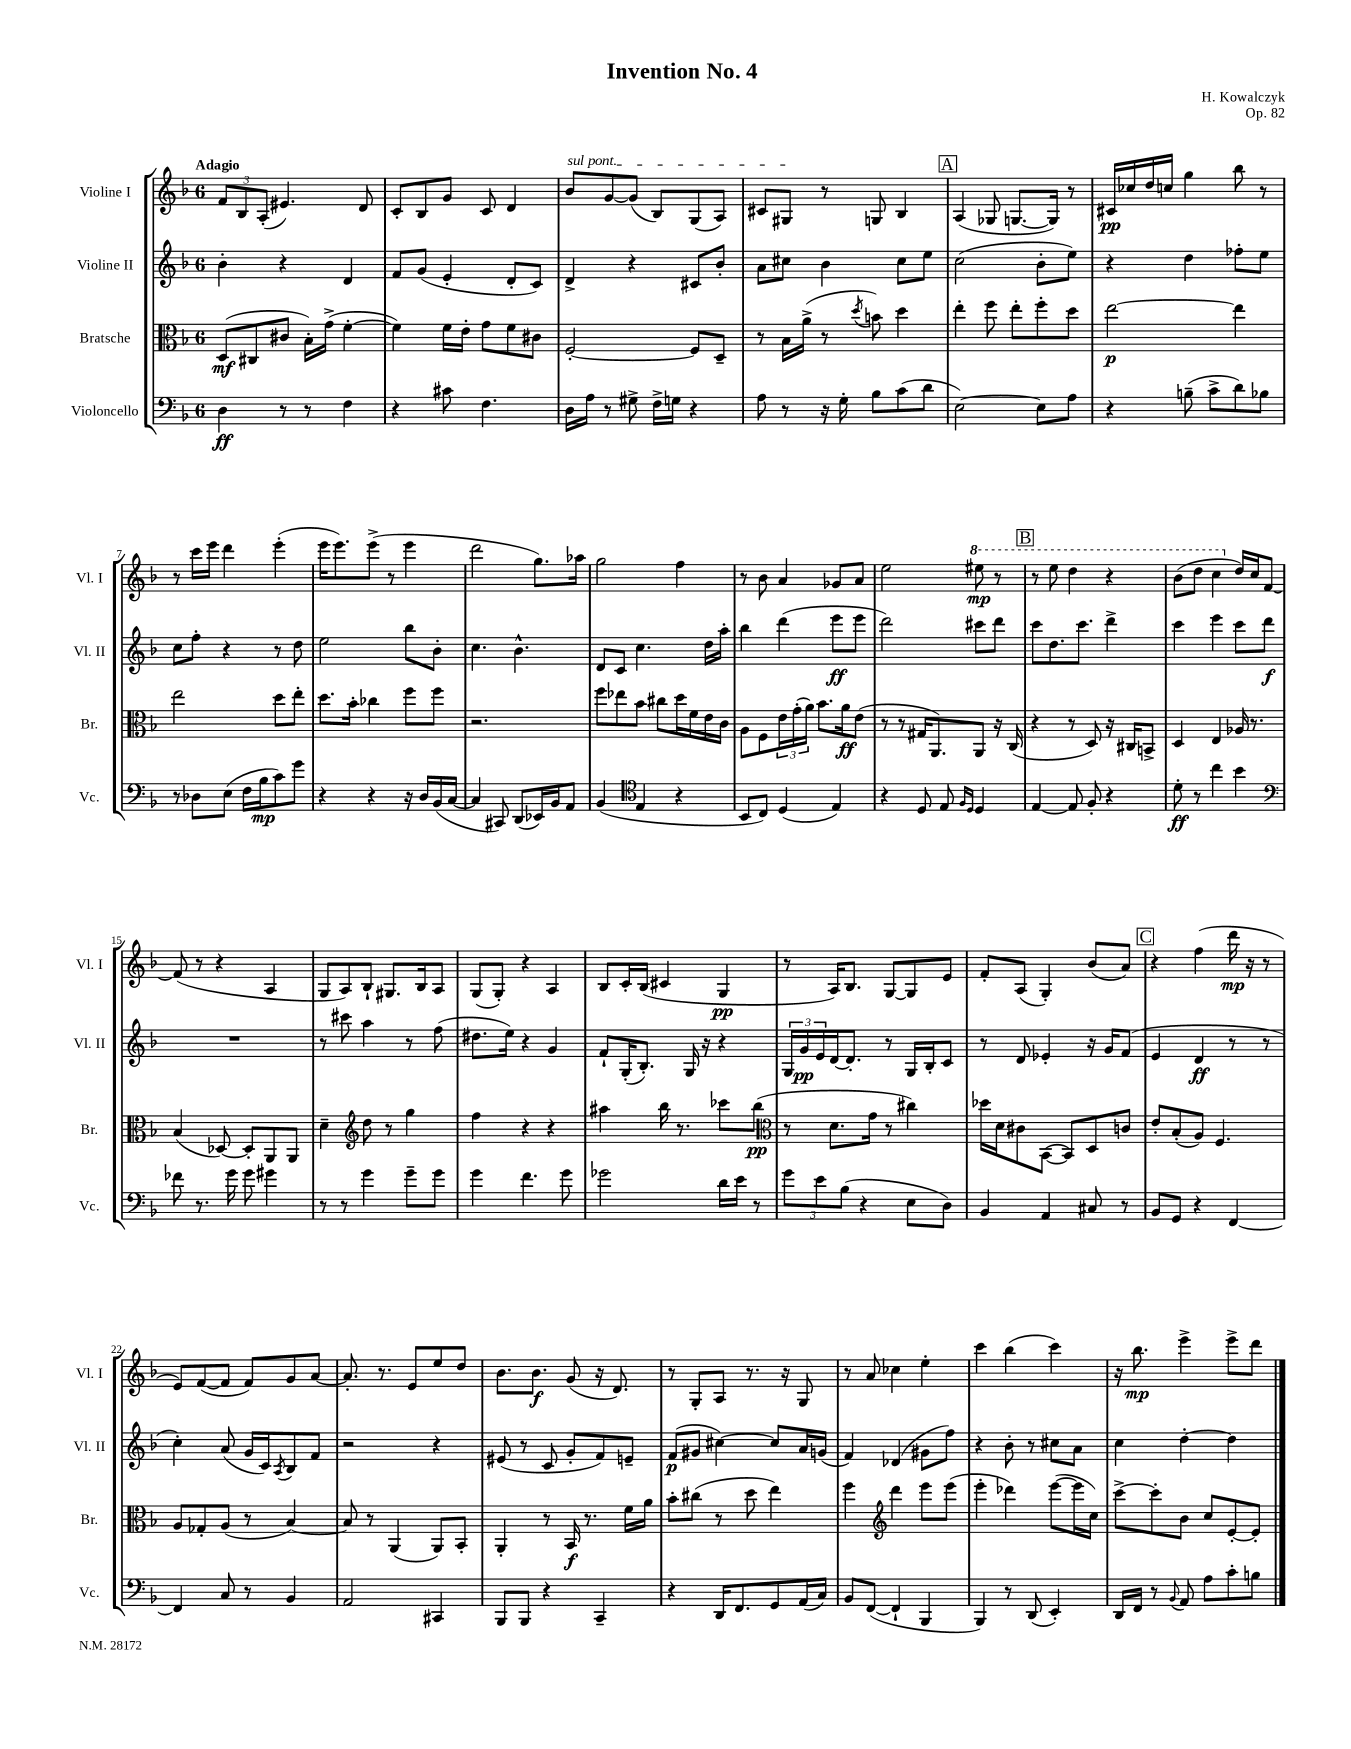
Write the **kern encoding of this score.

**kern	**dynam	**kern	**dynam	**kern	**dynam	**kern	**dynam
*part4	*part4	*part3	*part3	*part2	*part2	*part1	*part1
*staff4	*staff4	*staff3	*staff3	*staff2	*staff2	*staff1	*staff1
*I"Violoncello	*	*I"Bratsche	*	*I"Violine II	*	*I"Violine I	*
*I'Vc.	*	*I'Br.	*	*I'Vl. II	*	*I'Vl. I	*
*clefF4	*	*clefC3	*	*clefG2	*	*clefG2	*
*k[b-]	*	*k[b-]	*	*k[b-]	*	*k[b-]	*
*M6/8	*	*M6/8	*	*M6/8	*	*M6/8	*
=1	=1	=1	=1	=1	=1	=1	=1
!	!	!	!	!	!	!LO:TX:a:B:t=Adagio	!
4D\	ff	(8D/L	mf	4b-'\	.	12f/L	.
.	.	.	.	.	.	12B-/	.
.	.	8C#X/	.	.	.	.	.
.	.	.	.	.	.	(12A'/J	.
8r	.	8c#X/J	.	4r	.	4.e#X/)	.
8r	.	16B-'\LL)	.	.	.	.	.
.	.	(16g^\JJ	.	.	.	.	.
4F\	.	[4f'\	.	4d/	.	.	.
.	.	.	.	.	.	8d/	.
=2	=2	=2	=2	=2	=2	=2	=2
4r	.	4f\])	.	8f/L	.	8c'/L	.
.	.	.	.	(8g/J	.	8B-/	.
8c#X\	.	16f\LL	.	4e'/	.	8g/J	.
.	.	16e'\JJ	.	.	.	.	.
4.F\	.	8g\L	.	.	.	8c/	.
.	.	8f\	.	8d'/L	.	4d/	.
.	.	8c#X\J	.	8c/J)	.	.	.
=3	=3	=3	=3	=3	=3	=3	=3
!	!	!	!	!	!	!LO:TX:a:i:t=sul pont.	!
16D\LL	.	[2F'/	.	4d^/	.	8b-/L	.
16A\JJ	.	.	.	.	.	.	.
8r	.	.	.	.	.	[8g/	.
8G#X^\	.	.	.	4r	.	(8g/J]	.
16F^\LL	.	.	.	.	.	8B-/L)	.
16Gn\JJ	.	.	.	.	.	.	.
4r	.	8F/L]	.	8c#X/L	.	(8G/	.
.	.	8D~/J	.	8b-'/J	.	8A/J)	.
=4	=4	=4	=4	=4	=4	=4	=4
8A\	.	8r	.	8a\L	.	8c#X/L	.
8r	.	16B-\LL	.	8cc#X\J	.	8G#X/J	.
.	.	(16a^\JJ	.	.	.	.	.
16r	.	8r	.	4b-\	.	8r	.
16G'\	.	.	.	.	.	.	.
.	.	8qdd/	.	.	.	.	.
8B-\L	.	8bn\)	.	.	.	8Gn/	.
(8c\	.	4dd\	.	8cc#\L	.	4B-/	.
8d\J	.	.	.	8ee\J	.	.	.
!!LO:REH:place=s1:t=A
=5	=5	=5	=5	=5	=5	=5	=5
[2E\)	.	4ee'\	.	(2cc\	.	(4A/	.
.	.	8ff\	.	.	.	8G-X/	.
.	.	8ee'\L	.	.	.	[8.Gn/L	.
8E\L]	.	8ff'\	.	8b-'\L	.	.	.
.	.	.	.	.	.	16G/Jk])	.
8A\J	.	8dd\J	.	8ee\J)	.	8r	.
=6	=6	=6	=6	=6	=6	=6	=6
4r	.	[2ee\	p	4r	.	16c#X/LL	pp
.	.	.	.	.	.	16cc-X/	.
.	.	.	.	.	.	16dd/	.
.	.	.	.	.	.	16ccn/JJ	.
(8Bn~\	.	.	.	4dd\	.	4gg\	.
8c^\L	.	.	.	.	.	.	.
8d\)	.	4ee\]	.	8ff-X'\L	.	8bb-\	.
8B-X\J	.	.	.	8ee\J	.	8r	.
!!LO:LB:g=z
=7	=7	=7	=7	=7	=7	=7	=7
8r	.	2ee\	.	8cc\L	.	8r	.
8D-X\L	.	.	.	8ff'\J	.	16ccc\LL	.
.	.	.	.	.	.	16eee\JJ	.
(8E\J	.	.	.	4r	.	4ddd\	.
16F\LL	.	.	.	.	.	.	.
16B-\J	mp	.	.	.	.	.	.
8c\)	.	8dd\L	.	8r	.	(4eee'\	.
8g\J	.	8ee'\J	.	8dd\	.	.	.
=8	=8	=8	=8	=8	=8	=8	=8
4r	.	8.dd\L	.	2ee\	.	16eee\KL	.
.	.	.	.	.	.	8.eee\)	.
.	.	16b-'\Jk	.	.	.	.	.
4r	.	4cc-X\	.	.	.	(8eee^\J	.
.	.	.	.	.	.	8r	.
16r	.	8ff\L	.	8bb-\L	.	4eee\	.
16D/LL	.	.	.	.	.	.	.
(16BB-/	.	8ff\J	.	8b-'\J	.	.	.
[16C/JJ	.	.	.	.	.	.	.
=9	=9	=9	=9	=9	=9	=9	=9
4C/]	.	2.r	.	4.cc\	.	2ddd\	.
8CC#X/)	.	.	.	.	.	.	.
(8DD/L	.	.	.	4.b-^^\	.	.	.
16EE-X/L)	.	.	.	.	.	8.gg\L)	.
16BB-/J	.	.	.	.	.	.	.
8AA/J	.	.	.	.	.	.	.
.	.	.	.	.	.	16aa-X\Jk	.
=10	=10	=10	=10	=10	=10	=10	=10
(4BB-/	.	8ff\L	.	8d/L	.	2gg\	.
.	.	8ee-X\	.	8c/J	.	.	.
*clefC4	*	*	*	*	*	*	*
4E/	.	8b-\J	.	4.cc\	.	.	.
.	.	8cc#X\L	.	.	.	.	.
4r	.	16dd\L	.	.	.	4ff\	.
.	.	16f\	.	.	.	.	.
.	.	16e\	.	16dd\LL	.	.	.
.	.	16c\JJ	.	16aa'\JJ	.	.	.
=11	=11	=11	=11	=11	=11	=11	=11
8BB-/L	.	8A\L	.	4bb-\	.	8r	.
8C/J)	.	8F\	.	.	.	8b-\	.
(4D/	.	24e\L	.	(4ddd\	.	4a/	.
.	.	(24g'\	.	.	.	.	.
.	.	24a\JJ)	.	.	.	.	.
.	.	8.b-\L	.	.	.	.	.
4E/)	.	.	.	8eee\L	ff	8g-X/L	.
.	.	16a\k	ff	.	.	.	.
.	.	(8e\J	.	8eee\J	.	8a/J	.
=12	=12	=12	=12	=12	=12	=12	=12
4r	.	8r	.	2ddd\)	.	2ee\	.
.	.	8r	.	.	.	.	.
8D/	.	16G#X/KL	.	.	.	.	.
.	.	8.AA/)	.	.	.	.	.
8E/	.	.	.	.	.	.	.
16qqF/LL	.	.	.	.	.	.	.
16qqD/JJ	.	.	.	.	.	.	.
*	*	*	*	*	*	*8va	*
4D/	.	8AA/J	.	8ccc#X\L	.	8eee#X\	mp
.	.	16r	.	8ddd\J	.	8r	.
.	.	(16C/	.	.	.	.	.
!!LO:REH:place=s1:t=B
=13	=13	=13	=13	=13	=13	=13	=13
[4E/	.	4r	.	8ccc\L	.	8r	.
.	.	.	.	8.dd\	.	8eee\	.
8E/]	.	8r	.	.	.	4ddd\	.
.	.	.	.	8.ccc\J	.	.	.
8F'/	.	8D/)	.	.	.	.	.
4r	.	16r	.	4ddd^\	.	4r	.
.	.	16C#X/KL	.	.	.	.	.
.	.	8BBn^/J	.	.	.	.	.
=14	=14	=14	=14	=14	=14	=14	=14
8d'\	ff	4D/	.	4ccc\	.	(8bb-\L	.
8r	.	.	.	.	.	8ddd\J	.
4cc\	.	4E/	.	4eee\	.	4ccc\	.
*	*	*	*	*	*	*X8va	*
4b-\	.	16A-X/	.	8ccc\L	.	16dd/LL)	.
.	.	8.r	.	.	.	16cc/J	.
.	.	.	.	8ddd\J	f	[8f/J	.
!!LO:LB:g=z
=15	=15	=15	=15	=15	=15	=15	=15
*clefF4	*	*	*	*	*	*	*
8f-X\	.	(4B-/	.	2.r	.	(8f/]	.
8.r	.	.	.	.	.	8r	.
.	.	[8D-X/)	.	.	.	4r	.
16g\	.	.	.	.	.	.	.
8g\	.	8D-'/L]	.	.	.	.	.
4g#X\	.	8AA/	.	.	.	4A/	.
.	.	8AA/J	.	.	.	.	.
=16	=16	=16	=16	=16	=16	=16	=16
8r	.	4d~\	.	8r	.	8G/L	.
8r	.	.	.	8ccc#X\	.	8A/)	.
*	*	*clefG2	*	*	*	*	*
4g\	.	8dd\	.	4aa\	.	8B-`/J	.
.	.	8r	.	.	.	8.G#X/L	.
8g~\L	.	4gg\	.	8r	.	.	.
.	.	.	.	.	.	16B-/k	.
8g\J	.	.	.	(8ff\	.	8A/J	.
=17	=17	=17	=17	=17	=17	=17	=17
4g\	.	4ff\	.	8.dd#X\L	.	(8G/L	.
.	.	.	.	.	.	8G'/J)	.
.	.	.	.	16ee\Jk)	.	.	.
4.f\	.	4r	.	4r	.	4r	.
.	.	4r	.	4g/	.	4A/	.
8g\	.	.	.	.	.	.	.
=18	=18	=18	=18	=18	=18	=18	=18
2g-X\	.	4aa#X\	.	8f`/L	.	8B-/L	.
.	.	.	.	(16G'/K	.	16c'/L	.
.	.	.	.	8.B-'/J)	.	(16B-/JJ	.
.	.	16bb-\	.	.	.	4c#X/	.
.	.	8.r	.	.	.	.	.
.	.	.	.	16G/	.	.	.
.	.	.	.	16r	.	.	.
16d\LL	.	8ccc-X\L	.	4r	.	4G/	pp
16e\JJ	.	.	.	.	.	.	.
8r	.	(8bb-\J	pp	.	.	.	.
=19	=19	=19	=19	=19	=19	=19	=19
*	*	*clefC3	*	*	*	*	*
12g\L	.	8r	.	24G/LL	.	8r	.
.	.	.	.	24g/	pp	.	.
12e\	.	.	.	24e/	.	.	.
.	.	8.d\L	.	[16d/J	.	16A/KL)	.
(12B-\J	.	.	.	.	.	.	.
.	.	.	.	8.d'/J]	.	8.B-/J	.
4r	.	.	.	.	.	.	.
.	.	16g\Jk	.	.	.	.	.
.	.	8r	.	8r	.	[8G/L	.
8E\L	.	4cc#X\)	.	16G/LL	.	8G/]	.
.	.	.	.	16B-'/J	.	.	.
8D\J)	.	.	.	8c/J	.	8e/J	.
=20	=20	=20	=20	=20	=20	=20	=20
4BB-/	.	16dd-X\LL	.	8r	.	8f'/L	.
.	.	16d\J	.	.	.	.	.
.	.	8c#X\	.	8d/	.	(8A/J	.
4AA/	.	([8BB-\J	.	4e-X'/	.	4G'/)	.
.	.	8BB-/L])	.	.	.	.	.
8C#X/	.	8D/	.	16r	.	(8b-/L	.
.	.	.	.	16g/KL	.	.	.
8r	.	8cn/J	.	(8f/J	.	8a/J)	.
!!LO:REH:place=s1:t=C
=21	=21	=21	=21	=21	=21	=21	=21
8BB-/L	.	8e'/L	.	4e/	.	4r	.
8GG/J	.	(8B-'/	.	.	.	.	.
4r	.	8A/J)	.	4d/	ff	(4ff\	.
.	.	4.F/	.	.	.	.	.
[4FF/	.	.	.	8r	.	16ddd\	mp
.	.	.	.	.	.	16r	.
.	.	.	.	8r	.	8r	.
!!LO:LB:g=z
=22	=22	=22	=22	=22	=22	=22	=22
4FF/]	.	8A/L	.	4cc'\)	.	8e/L)	.
.	.	8G-X'/	.	.	.	([8f/	.
8C/	.	(8A/J	.	(8a/	.	8f/J]	.
8r	.	8r	.	16g/LL	.	8f/L)	.
.	.	.	.	16c/J)	.	.	.
.	.	.	.	8qA/	.	.	.
4BB-/	.	[4B-/)	.	8B-/	.	8g/	.
.	.	.	.	8f/J	.	[8a/J	.
=23	=23	=23	=23	=23	=23	=23	=23
2AA/	.	8B-/]	.	2r	.	8.a'/]	.
.	.	8r	.	.	.	.	.
.	.	.	.	.	.	8.r	.
.	.	(4AA/	.	.	.	.	.
.	.	.	.	.	.	8e/L	.
4CC#X/	.	8AA/L)	.	4r	.	8ee/	.
.	.	8BB-'/J	.	.	.	8dd/J	.
=24	=24	=24	=24	=24	=24	=24	=24
8BBB-/L	.	4AA'/	.	(8e#X/	.	8.b-\L	.
8BBB-/J	.	.	.	8r	.	.	.
.	.	.	.	.	.	8.b-\J	f
4r	.	8r	.	8c/	.	.	.
.	.	16BB-/	f	8g'/L	.	(8g/	.
.	.	8.r	.	.	.	.	.
4CC~/	.	.	.	8f/)	.	16r	.
.	.	.	.	.	.	8.d/)	.
.	.	16f\LL	.	8en~/J	.	.	.
.	.	16a\JJ	.	.	.	.	.
=25	=25	=25	=25	=25	=25	=25	=25
4r	.	8b-'\L	.	(8f/L	p	8r	.
.	.	(8cc#X\J	.	8g#X/J	.	8G'/L	.
16DD/KL	.	8r	.	[4cc#X\)	.	8A/J	.
8.FF/	.	.	.	.	.	.	.
.	.	8dd\	.	.	.	8.r	.
8GG/	.	4ee\)	.	8cc#/L]	.	.	.
.	.	.	.	.	.	16r	.
(16AA/L	.	.	.	16a/L	.	8G/	.
16C/JJ)	.	.	.	(16gn/JJ	.	.	.
=26	=26	=26	=26	=26	=26	=26	=26
8BB-/L	.	4ff\	.	4f/)	.	8r	.
([8FF/J	.	.	.	.	.	8a/	.
*	*	*clefG2	*	*	*	*	*
4FF`/]	.	4ddd\	.	(4d-X/	.	4cc-X\	.
4BBB-/	.	8eee\L	.	8g#X\L	.	4ee'\	.
.	.	(8eee\J	.	8ff\J)	.	.	.
=27	=27	=27	=27	=27	=27	=27	=27
4BBB-/)	.	4eee'\	.	4r	.	4ccc\	.
8r	.	4ddd-X\)	.	8b-'\	.	(4bb-\	.
(8DD/	.	.	.	8r	.	.	.
4EE'/)	.	([8eee\L	.	8cc#X\L	.	4ccc\)	.
.	.	16eee\L]	.	8a\J	.	.	.
.	.	16cc\JJ)	.	.	.	.	.
=28	=28	=28	=28	=28	=28	=28	=28
16DD/LL	.	[8ccc^\L	.	4cc\	.	16r	.
16FF/JJ	.	.	.	.	.	8.bb-\	mp
8r	.	8ccc'\]	.	.	.	.	.
8qqBB-/	.	.	.	.	.	.	.
8AA/	.	8b-\J	.	[4dd'\	.	4eee^\	.
8A\L	.	8cc/L	.	.	.	.	.
8c'\	.	[8e'/	.	4dd\]	.	8eee^\L	.
8Bn\J	.	8e'/J]	.	.	.	8ddd\J	.
==	==	==	==	==	==	==	==
*-	*-	*-	*-	*-	*-	*-	*-
